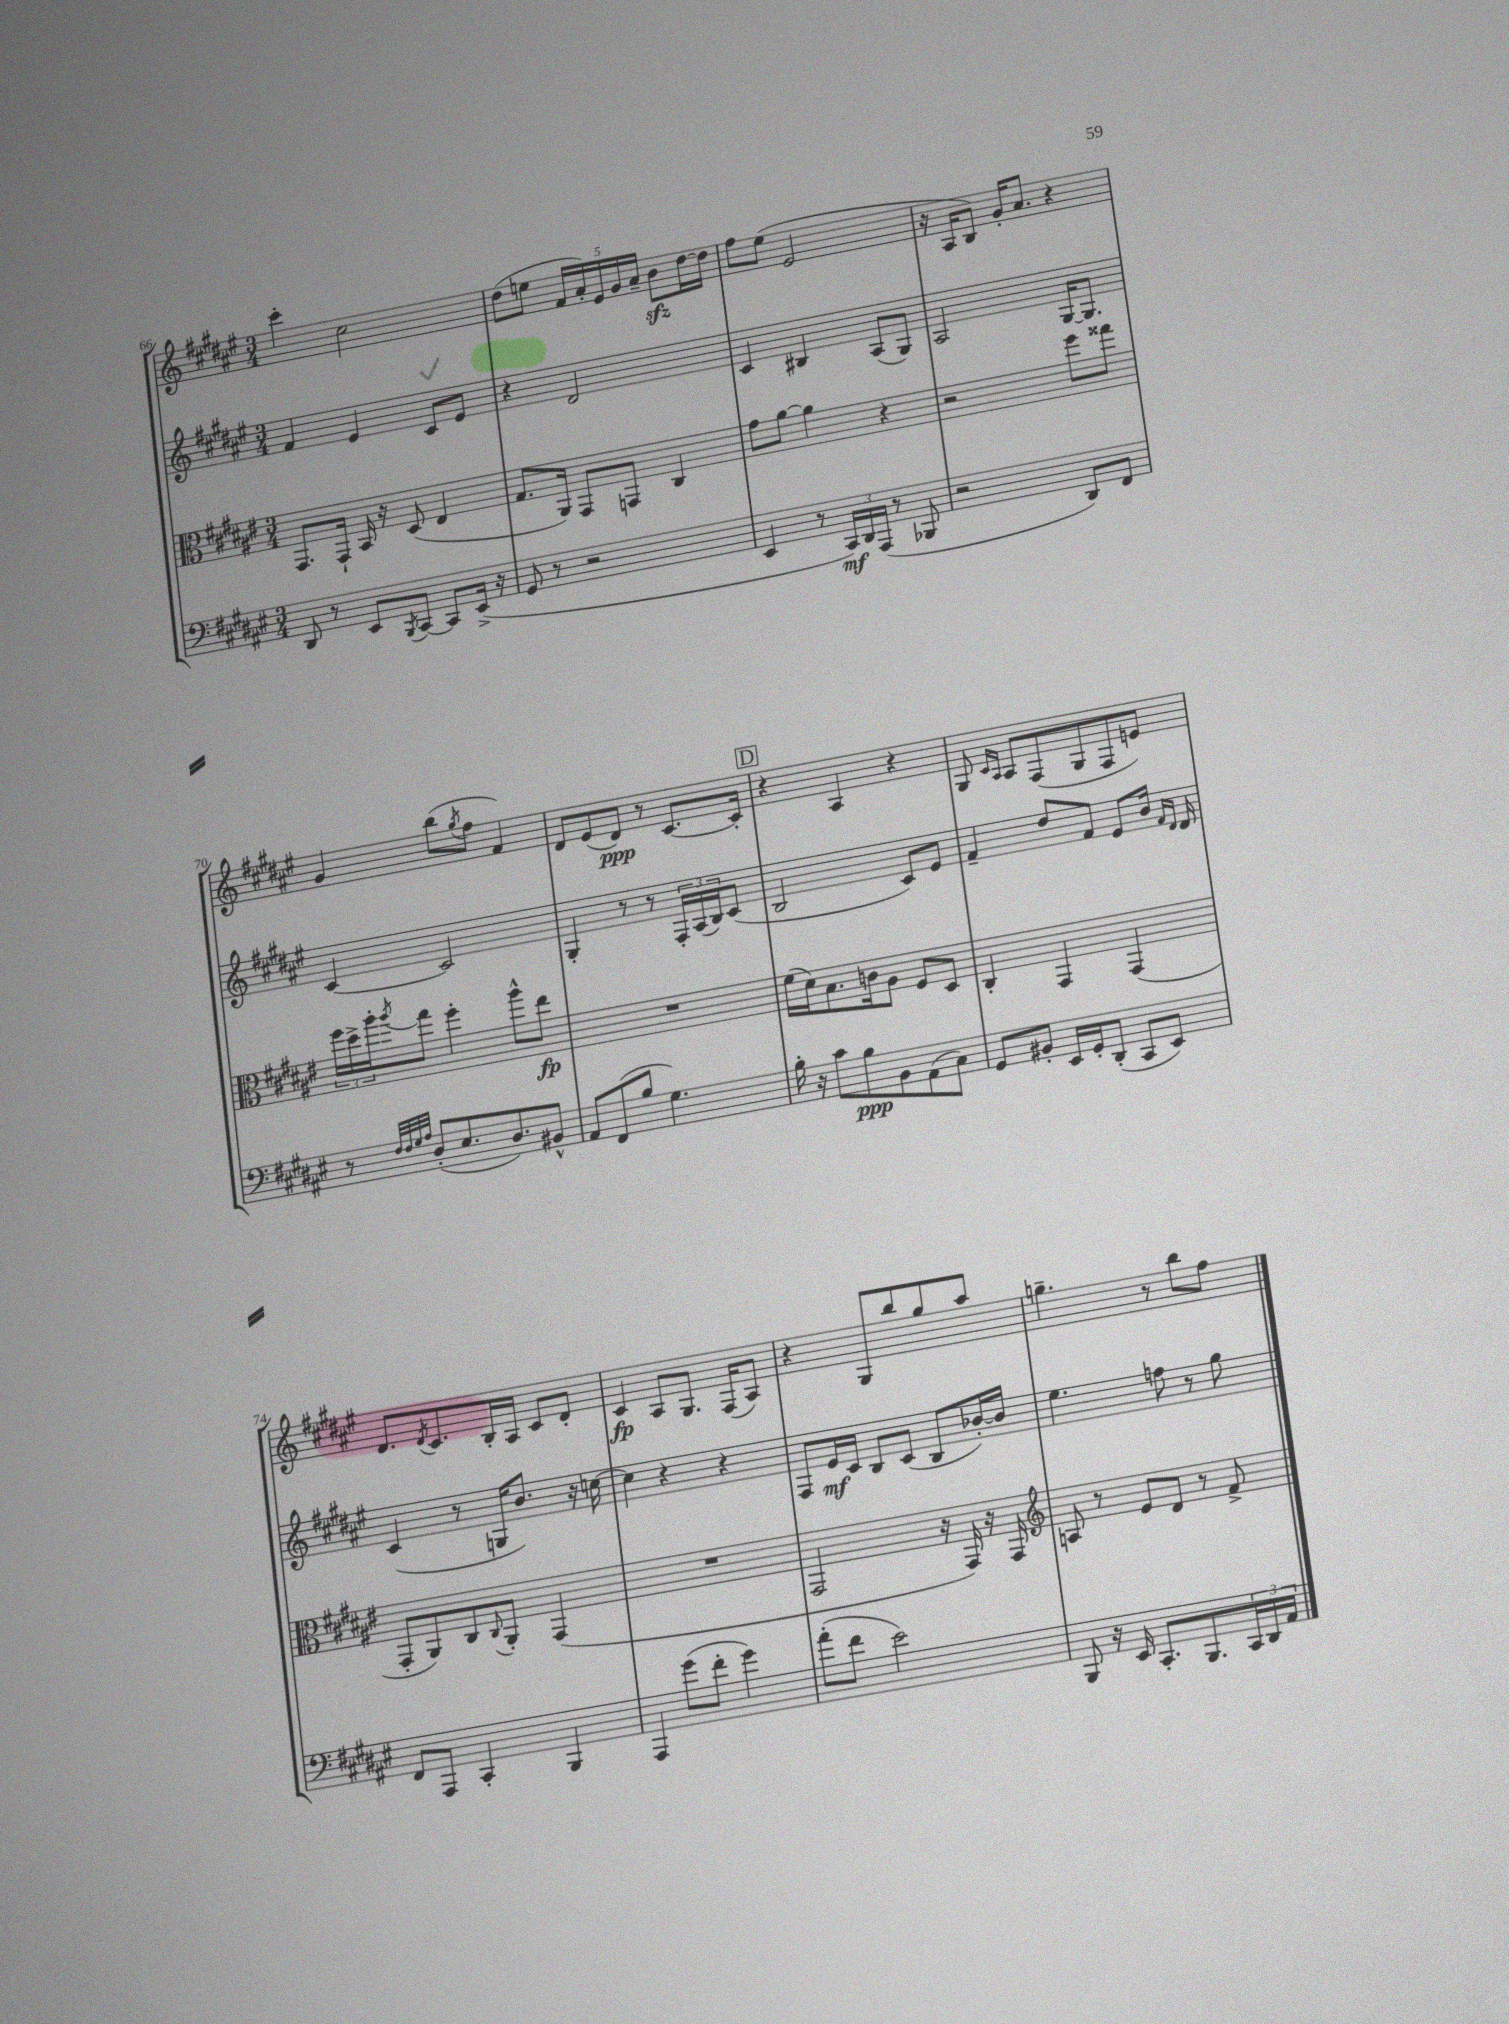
<<
\new StaffGroup <<
\new Staff = "s0" {
    \clef treble \key fis \major \numericTimeSignature \time 3/4
    cis'''4-. cis''2 |
    dis''8( e''8 \tuplet 5/4 { fis'16 ais'16-.) eis'16 gis'16 ais'16-- } b'8\sfz dis''16~ dis''16 |
    fis''8 eis''8( eis'2 |
    r16 ais16 b8) gis'16-. ais'8. r4 |
    gis'4 b''8( \acciaccatura { gis''8 } fis''8 fis'4) |
    dis'8 eis'8( dis'8\ppp) r8 cis'8.~ cis'16-. |
    \mark \markup { \box "D" } r4 ais4 r4 |
    gis8 \grace { cis'16 ais16 } ais8 fis8( gis8 fis8 e'8) |
    dis'8. \acciaccatura { dis'8 } cis'8. b16-. ais16 cis'8 dis'8-. |
    cis'4\fp ais8 gis8. fis16( ais8) |
    r4 gis8 b''8 gis''8 ais''8 |
    g''4.-- r8 b''8 fis''8 \bar "|." |
}
\new Staff = "s1" {
    \clef treble \key fis \major \numericTimeSignature \time 3/4
    fis'4 eis'4 cis'8 eis'8 |
    r4 dis'2 |
    cis'4 bis4 ais8( gis8) |
    ais2 gis16~ gis8. |
    cis'4~ cis'2 |
    gis4-. r8 r8 \tuplet 3/2 { fis16-. ais16( b16) } cis'8( |
    \mark \markup { \box "D" } b2 cis'8) eis'8 |
    fis'4-- dis''8 fis'8 eis'8 b'16 \grace { fis'16 dis'16 } dis'16 |
    cis'4( r8 g16 b'8.) r16 c''16~ |
    c''4 r4 r4 |
    fis8 eis'16\mf cis'16 b8 cis'8( b8 bes'16~-.) bes'16 |
    eis''4. f''8 r8 gis''8 \bar "|." |
}
\new Staff = "s2" {
    \clef alto \key fis \major \numericTimeSignature \time 3/4
    gis,8. gis,16-! b,16 r16 dis8( eis4 |
    gis8. ais,16) gis,8 g,8 cis4 |
    gis'8 ais'8~ ais'4 r4 |
    r2 fis''8 gisis''8 |
    \tuplet 3/2 { fis''16 dis''16-> ais''16-. } \acciaccatura { ais''8 } gis''8 fis''4-. ais''8-^ eis''8\fp |
    R2. |
    \mark \markup { \box "D" } fis'16( dis'16) b8. c'16 ais8 fis8 dis8 |
    cis4-. gis,4 gis,4( |
    gis,8-. ais,8) cis8 \appoggiatura { cis8 } ais,8-. gis,4( |
    R2. |
    gis,2 r16 gis,16) r16 gis,16 |
    \clef treble a8 r8 eis'8 dis'8 r8 fis'8-> \bar "|." |
}
\new Staff = "s3" {
    \clef bass \key fis \major \numericTimeSignature \time 3/4
    dis,8 r8 eis,8 \acciaccatura { b,,8 } cis,8~ cis,8 eis,16->( r16 |
    gis,8 r8 r2 |
    eis,4 r8 \tuplet 3/2 { cis,16\mf) dis,16 ais,,16( } r8 bes,,8 |
    r2 dis,8) fis,8 |
    r8 \grace { fis32 fis32 gis32 ais32 } dis8-.( eis8. dis8.) bis,8-^ |
    ais,8 fis,8( b8 gis4.) |
    \mark \markup { \box "D" } b16-. r16 cis'8 b8\ppp b,8 ais,8( cis8) |
    gis,8 bis,8-. eis,16 gis,16-. dis,8-.( cis,8 eis,8) |
    fis,8 ais,,8 cis,4-. b,,4 |
    ais,,4 gis'8( fis'8-. gis'4) |
    ais'8-.( fis'8 eis'2) |
    b,,8 r16 eis,16 cis,8.-. b,,8. \tuplet 3/2 { cis,16 dis,16 ais,16 } \bar "|." |
}
>>
>>
\layout { \context { \Score currentBarNumber = #66 } }
